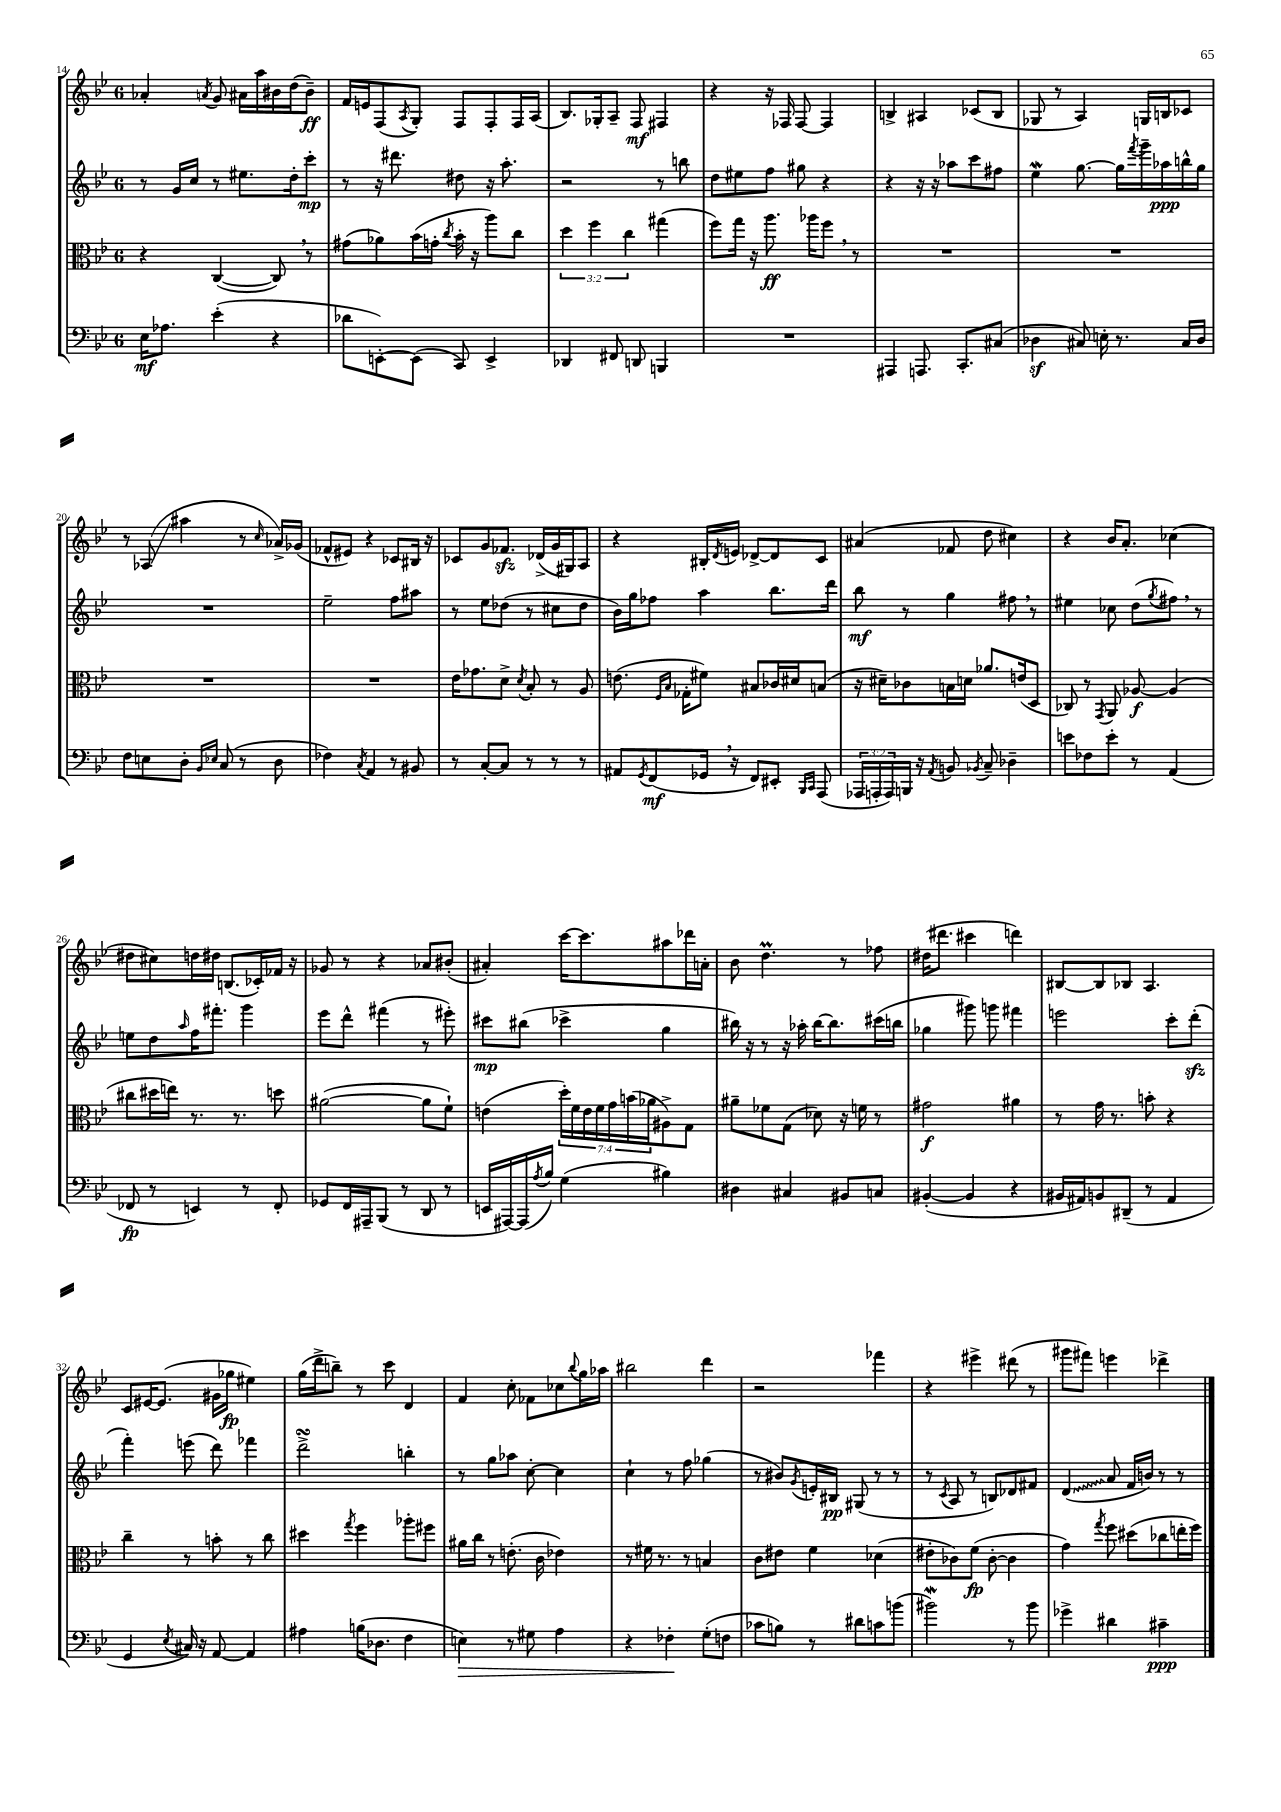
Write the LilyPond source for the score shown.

<<
\new StaffGroup <<
\new Staff = "s0" {
    \clef treble \key bes \major \once \override Staff.TimeSignature.style = #'single-digit \time 6/8
    aes'4-. \acciaccatura { a'8 } g'8 ais'16 a''16 bis'16 d''16( bis'8--\ff) |
    f'16 e'16 f8( \acciaccatura { a8 } g8-.) f8 f8-. f16 a16( |
    bes8.) ges16-. a8-- f8\mf fis4 |
    r4 r16 fes16 fes8~ fes4 |
    b4-> ais4 ces'8( b8 |
    ges8 r8 a4) g16 b16 ces'8 |
    r8 aes8\glissando( ais''4 r8 \grace { c''16 } aes'16->) ges'16( |
    fes'8-^ eis'8) r4 ces'8 bis16 r16 |
    ces'8 g'8 fes'8.\sfz des'16->( g'16 gis16) a8 |
    r4 bis16-. \acciaccatura { d'8 } e'16 des'8~-> des'8 c'8 |
    ais'4( fes'8 d''8 cis''4) |
    r4 bes'16 a'8.-. ces''4( |
    dis''8 cis''8) d''16 dis''16 b8.( ces'16-.) fes'16 r16 |
    ges'8 r8 r4 aes'8 bis'8-.( |
    ais'4-.) c'''16~ c'''8. ais''8 des'''16 a'16-. |
    bes'8 d''4.\prall r8 fes''8 |
    dis''16( dis'''8. cis'''4 d'''4) |
    bis8~ bis8 bes8 a4. |
    c'8 eis'16~ eis'8.( gis'16 ges''16\fp eis''4) |
    g''16( d'''16-> b''8--) r8 c'''8 d'4 |
    f'4 c''8-. fes'8 ces''8 \appoggiatura { bes''8 } g''16 aes''16 |
    bis''2 d'''4 |
    r2 fes'''4 |
    r4 eis'''4-> dis'''8( r8 |
    gis'''8 fis'''8) e'''4 des'''4-> \bar "|." |
}
\new Staff = "s1" {
    \clef treble \key bes \major \once \override Staff.TimeSignature.style = #'single-digit \time 6/8
    r8 g'16 c''16 r8 eis''8. d''16-. c'''8-.\mp |
    r8 r16 dis'''8. dis''8 r16 a''8.-. |
    r2 r8 b''8 |
    d''8 eis''8 f''8 gis''8 r4 |
    r4 r16 r16 aes''8 c'''8 fis''8 |
    ees''4\mordent g''8.~ g''16 \acciaccatura { f'''8 } g'''16-- aes''16\ppp b''16-^ g''16 |
    R2. |
    ees''2-- f''8 ais''8 |
    r8 ees''8 des''8( r8 cis''8 des''8 |
    bes'16) g''16 fes''8 a''4 bes''8. d'''16 |
    bes''8\mf r8 g''4 fis''8 \breathe r8 |
    eis''4 ces''8 d''8( \acciaccatura { g''8 } fis''8) \breathe r8 |
    e''8 d''8 \grace { a''16 } f''16 fis'''8.-. g'''4 |
    ees'''8 d'''8-^ fis'''4( r8 eis'''8-.) |
    cis'''8\mp bis''8( ces'''4-> g''4 |
    bis''16) r16 r8 r16 aes''16-. bis''16~ bis''8. cis'''16( b''16 |
    ges''4 gis'''8) g'''8 fis'''4 |
    e'''2 c'''8-. d'''8-.\sfz( |
    f'''4-.) e'''8( d'''8) fes'''4 |
    d'''2->\turn b''4-. |
    r8 g''8 aes''8 c''8~-. c''4 |
    c''4-! r8 f''8 ges''4( |
    r8 bis'8) \acciaccatura { g'8 } e'16-. bis16\pp gis8( r8 r8 |
    r8 \acciaccatura { c'8 } a8 r8 b8) des'8 fis'8 |
    \once \override Glissando.style = #'zigzag d'4\glissando( a'8 f'16 b'16) r8 r8 \bar "|." |
}
\new Staff = "s2" {
    \clef alto \key bes \major \once \override Staff.TimeSignature.style = #'single-digit \time 6/8 \override Staff.TupletNumber.text = #tuplet-number::calc-fraction-text
    r4 c4~( c8) \breathe r8 |
    gis'8( aes'8) bes'16( g'16-. \acciaccatura { c''8 } bes'16-. r16 a''8) c''8 |
    \tuplet 3/2 { d''4 f''4 c''4 } gis''4( |
    f''8) g''16 r16 a''8.\ff aes''16 f''8 \breathe r8 |
    R2. |
    R2. |
    R2. |
    R2. |
    ees'16 ges'8. d'8-> \acciaccatura { d'8 } bes8-. r8 a8 |
    e'8.( \grace { f16 bes16 } ges16-. fis'8) bis8 ces'16 dis'16 b8( |
    r16 dis'16--) ces'8 b16 d'16 aes'8. e'16( d8 |
    ces8) r8 \acciaccatura { g,8 } a,8 aes8~\f aes4( |
    cis''8 dis''16 e''16) r8. r8. d''8 |
    ais'2~( ais'8 f'8-!) |
    e'4( \tuplet 7/4 { d''16-.) f'16 e'16 f'16 g'16 b'16( aes'16 } ais8->) g8 |
    ais'8-- fes'8 g8( des'8) r16 f'16 r8 |
    gis'2\f ais'4 |
    r8 g'16 r8. b'8-. r4 |
    c''4-- r8 b'8-. r8 c''8 |
    dis''4 \acciaccatura { g''8 } f''4 aes''8-. fis''8 |
    ais'16 c''16 r8 e'8.-.( c'16 ees'4) |
    r8 fis'16 r8. r8 b4 |
    c'8 eis'8 f'4 des'4( |
    eis'8-. ces'8) f'8\fp( ces'8~-. ces'4 |
    g'4) \acciaccatura { g''8 } f''8 dis''8( ces''8 e''16-. f''16) \bar "|." |
}
\new Staff = "s3" {
    \clef bass \key bes \major \once \override Staff.TimeSignature.style = #'single-digit \time 6/8 \override Staff.TupletNumber.text = #tuplet-number::calc-fraction-text
    ees16\mf aes8. ees'4-.( r4 |
    des'8 e,8~-.) e,8( c,8) e,4-> |
    des,4 fis,8 d,8 b,,4 |
    R2. |
    ais,,4 a,,8. c,8.-. cis8( |
    des4\sf cis8) e16-. r8. cis16 des16 |
    f8 e8 d8-. \grace { bes,16 ees16 } c8( r8 d8 |
    fes4) \acciaccatura { c8 } a,4 r8 bis,8 |
    r8 c8~-. c8 r8 r8 r8 |
    ais,8 \acciaccatura { g,8 } f,8\mf( ges,16 \breathe r16 f,8) eis,8-. \grace { bes,,16 c,16 } a,,8( |
    \tuplet 3/2 { aes,,16 a,,16-. a,,16) } b,,16 r16 \acciaccatura { a,8 } b,8 \acciaccatura { bes,8 } c8-- des4-- |
    e'8 fes8 e'8-. r8 a,4( |
    fes,8\fp r8 e,4) r8 fes,8-. |
    ges,8 f,16 ais,,16-- bes,,8( r8 d,8 r8 |
    e,16 ais,,16~) ais,,16( \acciaccatura { a8 } bes16) g4( bis4) |
    dis4 cis4 bis,8 c8 |
    bis,4~-.( bis,4 r4 |
    bis,16 ais,16) b,8 dis,8--( r8 ais,4 |
    g,4 \acciaccatura { ees8 } cis16) r16 a,8~ a,4 |
    ais4 b16( des8. f4 |
    e4\>) r8 gis8 a4 |
    r4 fes4-.\! g8-.( f8 |
    ces'8 b8) r8 dis'8 c'8 b'8( |
    bis'2\mordent) r8 bis'8 |
    ges'4-> dis'4 cis'4--\ppp \bar "|." |
}
>>
>>
\layout { \context { \Score currentBarNumber = #14 } }
